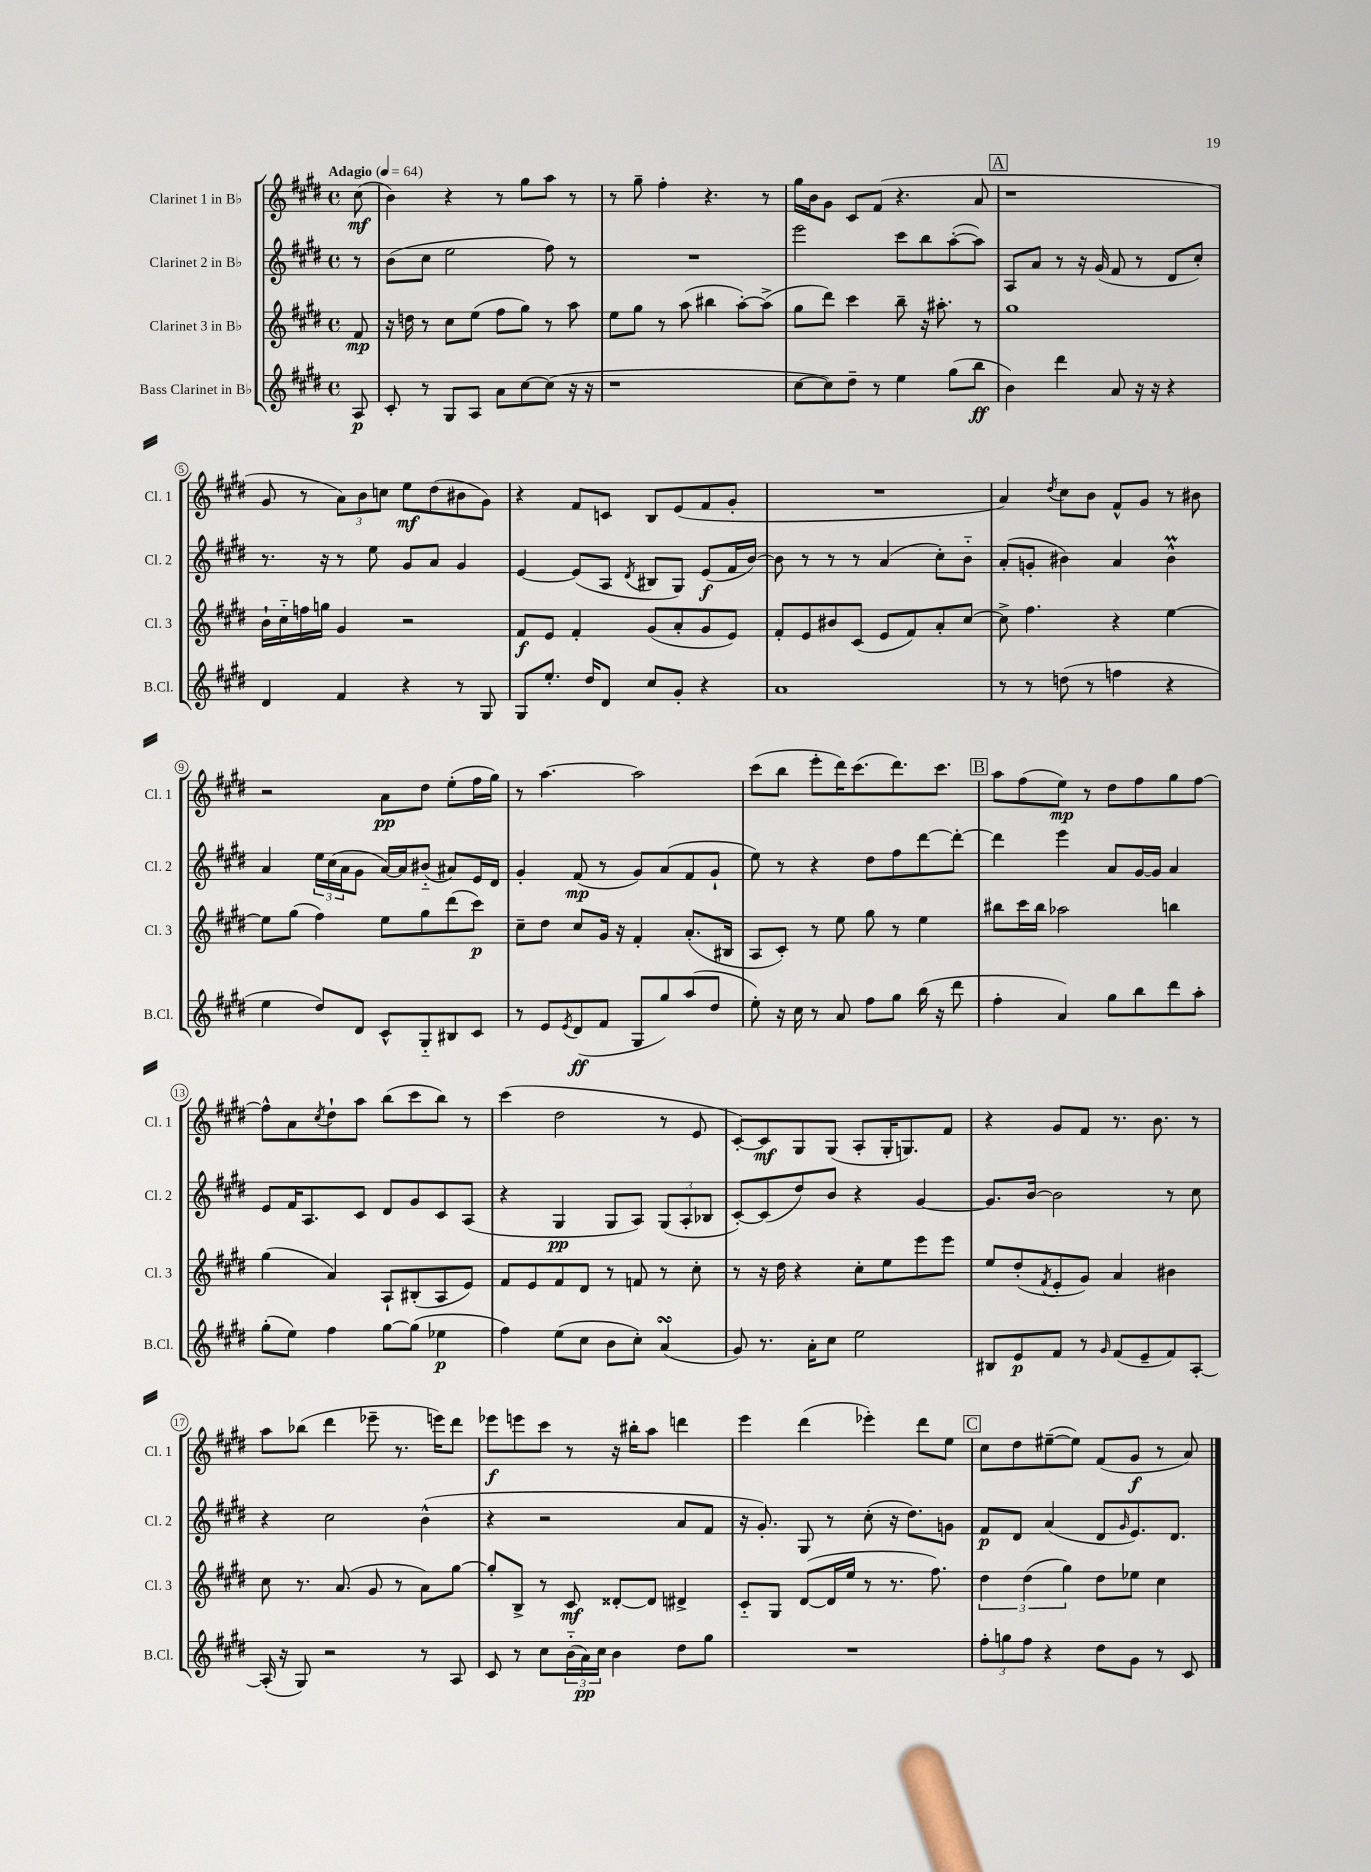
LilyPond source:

<<
\new StaffGroup <<
\new Staff = "s0" \with { instrumentName = "Clarinet 1 in Bb" shortInstrumentName = "Cl. 1" } {
    \clef treble \key e \major \defaultTimeSignature \time 4/4 \partial 8 \tempo "Adagio" 4 = 64
    cis''8\mf( |
    b'4) r4 r8 gis''8 a''8 r8 |
    r8 gis''8-- fis''4-. r4. r8 |
    gis''16 b'16 gis'8 cis'8 fis'8( r4. a'8 |
    \mark \markup { \box "A" } r1 |
    gis'8 r8 \tuplet 3/2 { a'8) b'8 c''8 } e''8\mf dis''8( bis'8 gis'8) |
    r4 fis'8 c'8 b8 e'8( fis'8 gis'8-. |
    R1 |
    a'4) \acciaccatura { dis''8 } cis''8 b'8 fis'8-^ gis'8 r8 bis'8 |
    r2 a'8\pp dis''8 e''8-.( fis''16 gis''16) |
    r8 a''4.~ a''2 |
    cis'''8( b''8 e'''8-. dis'''16) cis'''8.( dis'''8.) cis'''8. |
    \mark \markup { \box "B" } a''8 fis''8( e''8\mp) r8 dis''8 fis''8 gis''8 fis''8~ |
    fis''8-^ a'8 \acciaccatura { cis''8 } dis''8-! a''8 b''8( cis'''8 b''8) r8 |
    cis'''4( dis''2 r8 e'8 |
    cis'8~-.) cis'8\mf gis8 gis8( a8-. gis16-. g8.) fis'8 |
    r4 gis'8 fis'8 r8. b'8. r8 |
    a''8 bes''8( dis'''4 ees'''8-- r8. e'''16) dis'''8 |
    ees'''8\f e'''8 cis'''8 r8 r16 bis''16-. a''8 d'''4 |
    e'''4 dis'''4( ees'''4-.) dis'''8 e''8 |
    \mark \markup { \box "C" } cis''8 dis''8 eis''8~--( eis''8) fis'8( gis'8\f r8 a'8) \bar "|." |
}
\new Staff = "s1" \with { instrumentName = "Clarinet 2 in Bb" shortInstrumentName = "Cl. 2" } {
    \clef treble \key e \major \defaultTimeSignature \time 4/4 \partial 8
    r8 |
    b'8( cis''8 e''2 fis''8) r8 |
    R1 |
    e'''2 cis'''8 b''8 a''8~-.( a''8) |
    \mark \markup { \box "A" } a8 a'8 r8 r16 gis'16( fis'8 r8 dis'8 cis''8-.) |
    r8. r16 r8 e''8 gis'8 a'8 gis'4 |
    e'4~ e'8( a8 \acciaccatura { dis'8 } bis8 gis8) e'8\f( fis'16 b'16~) |
    b'8 r8 r8 r8 a'4( cis''8-.) b'8-_ |
    a'8-.( g'8-. bis'4) a'4 bis'4-^\prall |
    a'4 \tuplet 3/2 { e''16 cis''16( a'16 } gis'8 a'16~) a'16 bis'8-_( ais'8) e'16 dis'16 |
    gis'4-. fis'8\mp( r8 gis'8) a'8( fis'8 gis'8-! |
    e''8) r8 r4 dis''8 fis''8 dis'''8~ dis'''8~-. |
    \mark \markup { \box "B" } dis'''4 e'''4 a'8 gis'16~ gis'16 a'4 |
    e'8 fis'16 a8. cis'8 dis'8 gis'8 cis'8 a8( |
    r4 gis4\pp gis8 a8) \tuplet 3/2 { gis8( a8-. bes8 } |
    cis'8~-.) cis'8( dis''8) b'8 r4 gis'4~ |
    gis'8. b'16~ b'2 r8 cis''8 |
    r4 cis''2 b'4-^( |
    r4 r2 a'8 fis'8 |
    r16 gis'8.-.) gis8 r8 cis''8-.( r16 dis''8.) g'8 |
    \mark \markup { \box "C" } fis'8\p dis'8 a'4( dis'8 \grace { gis'16 } e'8.) dis'8. \bar "|." |
}
\new Staff = "s2" \with { instrumentName = "Clarinet 3 in Bb" shortInstrumentName = "Cl. 3" } {
    \clef treble \key e \major \defaultTimeSignature \time 4/4 \partial 8
    fis'8\mp |
    r16 d''16 r8 cis''8 e''8( fis''8 gis''8) r8 a''8 |
    e''8 gis''8 r8 a''8( bis''4 a''8~-.) a''8->( |
    gis''8 dis'''8) cis'''4 b''8-- r16 ais''8.-. r8 |
    \mark \markup { \box "A" } gis''1 |
    b'16-! cis''16-_ f''16 g''16 gis'4 r2 |
    fis'8\f e'8 fis'4-. gis'8( a'8-. gis'8 e'8) |
    fis'8-. e'8 bis'8 cis'8( e'8 fis'8) a'8-. cis''8~ |
    cis''8-> fis''4. r4 e''4~ |
    e''8 gis''8( fis''4) e''8 gis''8 dis'''8( cis'''8\p) |
    cis''8-- dis''8 cis''8 gis'16 r16 fis'4-. a'8.-.( bis16 |
    a8 cis'8-.) r8 e''8 gis''8 r8 e''4 |
    \mark \markup { \box "B" } bis''8 cis'''16 bis''16 aes''2 b''4 |
    gis''4( a'4) a8-! bis8-.( a8 e'8) |
    fis'8 e'8 fis'8 dis'8 r8 f'8 r8 cis''8-. |
    r8 r16 dis''16 r4 cis''8-. e''8 e'''8 e'''8 |
    e''8 dis''8-.( \acciaccatura { fis'8 } e'8-. gis'8) a'4 bis'4 |
    cis''8 r8. a'8.( gis'8 r8 a'8) gis''8~ |
    gis''8-. b8-> r8 cis'8\mf disis'8~-. disis'8 dis'4-> |
    cis'8-_ gis8 dis'8~( dis'16 e''16 r8 r8. fis''8.) |
    \mark \markup { \box "C" } \tuplet 3/2 { dis''4 dis''4( gis''4) } dis''8 ees''8 cis''4 \bar "|." |
}
\new Staff = "s3" \with { instrumentName = "Bass Clarinet in Bb" shortInstrumentName = "B.Cl." } {
    \clef treble \key e \major \defaultTimeSignature \time 4/4 \partial 8
    a8\p |
    cis'8-. r8 gis8 a8 a'8 cis''8~ cis''8( r16 r16 |
    r1 |
    cis''8~ cis''8) dis''8-- r8 e''4 gis''8( b''8\ff |
    \mark \markup { \box "A" } b'4) dis'''4 a'8 r16 r16 r4 |
    dis'4 fis'4 r4 r8 gis8 |
    gis8 e''8.-. dis''16 dis'8 cis''8 gis'8-. r4 |
    a'1 |
    r8 r8 d''8( r8 f''4 r4 |
    e''4 dis''8) dis'8 cis'8-^ gis8-_ bis8 cis'8 |
    r8 e'8 \acciaccatura { e'8 } dis'8\ff( fis'8 gis8 gis''8) a''8( dis''8 |
    e''8-.) r16 cis''16 r8 a'8 fis''8 gis''8 b''16( r16 dis'''8 |
    \mark \markup { \box "B" } fis''4-. a'4) gis''8 b''8 dis'''8 a''8-. |
    gis''8-.( e''8) fis''4 gis''8~ gis''8( ees''4\p |
    fis''4) e''8( cis''8 b'8 cis''8-.) a'4\turn( |
    gis'8) r8. a'16-. cis''8 e''2 |
    bis8 e'8\p fis'8 r8 \grace { gis'16 } fis'8( e'8-- fis'8) a8~-. |
    a16-.( r16 gis8) r2 r8 a8 |
    cis'8 r8 cis''8 \tuplet 3/2 { b'16-_( a'16\pp) cis''16 } b'4 dis''8 gis''8 |
    R1 |
    \mark \markup { \box "C" } \tuplet 3/2 { fis''8-. g''8 fis''8 } r4 dis''8 gis'8 r8 cis'8 \bar "|." |
}
>>
>>
\layout { \context { \Score \override BarNumber.stencil = #(make-stencil-circler 0.1 0.3 ly:text-interface::print) } }
